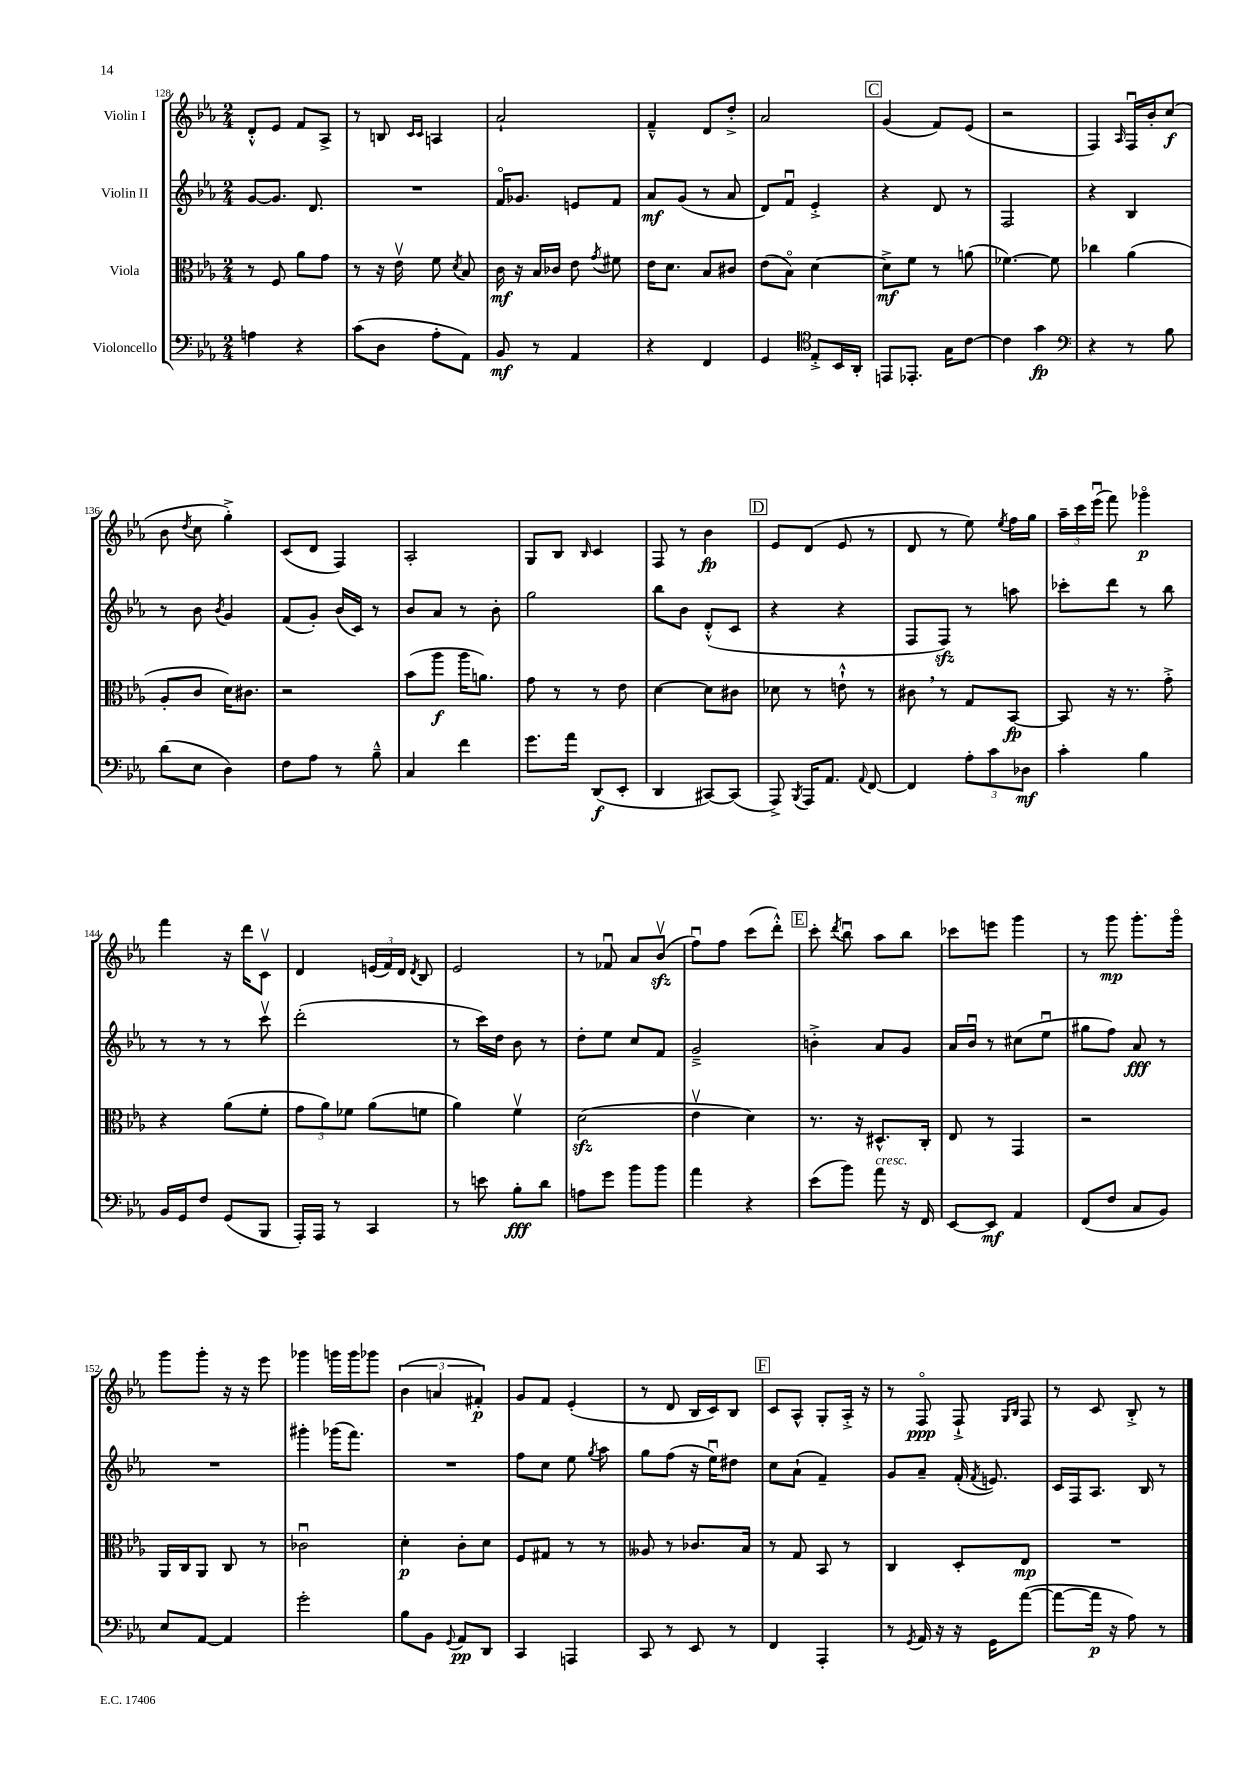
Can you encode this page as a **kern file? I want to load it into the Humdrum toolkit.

**kern	**kern	**kern	**kern
*staff4	*staff3	*staff2	*staff1
*clefF4	*clefC3	*clefG2	*clefG2
*k[b-e-a-]	*k[b-e-a-]	*k[b-e-a-]	*k[b-e-a-]
*M2/4	*M2/4	*M2/4	*M2/4
4A	8r	[8g	8d'^^
.	8F	8.g]	8e-
4r	8a-	.	8f
.	.	8.d	.
.	8g	.	8A-^
=	=	=	=
(8c	8r	2r	8r
8D	16r	.	8B
.	16e-v	.	.
.	.	.	16qqc
.	.	.	16qqc
8A-'	8f	.	4A
.	8qd	.	.
8AA-)	8B-	.	.
=	=	=	=
8BB-	16c	16fo	2a-`
.	16r	8.g-	.
8r	16B-	.	.
.	16c-	.	.
4AA-	8e-	8e	.
.	8qg	.	.
.	8f#	8f	.
=	=	=	=
4r	16e-	8a-	4f~^^
.	8.d	.	.
.	.	(8g	.
4FF	8B-	8r	8d
.	8c#	8a-	8dd'^
=	=	=	=
4GG	(8e-	8d)	2a-
.	8B-o)	8fu	.
*clefC4	*	*	*
8E-'^	[4d	4e-'^	.
16BB-	.	.	.
16AA-'	.	.	.
=	=	=	=
8EE	8d^]	4r	(4g
8.EE-'	8f	.	.
.	8r	8d	8f)
16G	.	.	.
[8c	(8a	8r	(8e-
=	=	=	=
4c]	[4.f-)	2F	2r
4g	.	.	.
.	8f-]	.	.
=	=	=	=
*clefF4	*	*	*
4r	4cc-	4r	4F)
.	.	.	16qqA-
8r	(4a-	4B-	16Fu
.	.	.	16b-'
8B-	.	.	(8cc
=	=	=	=
(8d	8A-'	8r	8b-
.	.	.	8qdd
8E-	8c	8b-	8cc
.	.	8qb-	.
4D)	16d)	4g	4gg'^)
.	8.c#	.	.
=	=	=	=
8F	2r	(8f	(8c
8A-	.	8g')	8d
8r	.	(16b-	4F)
.	.	16c)	.
8B-~^^	.	8r	.
=	=	=	=
4C	(8b-	8b-	2A-'
.	8aa-	8a-	.
4f	16aa-	8r	.
.	8.a)	.	.
.	.	8b-'	.
=	=	=	=
8.g	8g	2gg	8G
.	8r	.	8B-
16a-	.	.	.
.	.	.	16qqB-
(8DD	8r	.	4c
8EE-'	8e-	.	.
=	=	=	=
4DD	[4d	8bb-	8F
.	.	8b-	8r
[8CC#)	8d]	(8d'^^	4b-
(8CC#]	8c#	8c	.
=	=	=	=
8AAA-^)	8d-	4r	8e-
8qBBB-	.	.	.
16AAA-	8r	.	(8d
8.AA-	.	.	.
.	8e`^^	4r	8e-
8qqAA-	.	.	.
[8FF	8r	.	8r
=	=	=	=
4FF]	8c#	8F	8d
.	8r	8F)	8r
12A-'	8G	8r	8ee-)
12c	.	.	.
.	.	.	8qee-
.	[8BB-	8aa	16ff
12D-	.	.	.
.	.	.	16gg
=	=	=	=
4c'	8BB-]	8ccc-'	24aa-~
.	.	.	24ccc
.	.	.	(24eee-u
.	16r	8ddd	8fff)
.	8.r	.	.
4B-	.	8r	4ggg-o
.	8g'^	8bb-	.
=	=	=	=
16BB-	4r	8r	4fff
16GG	.	.	.
8F	.	8r	.
(8GG	(8a-	8r	16r
.	.	.	16ddd
8BBB-	8f'	8cccv	8cv
=	=	=	=
16AAA-')	12g	(2ddd'	4d
16AAA-	.	.	.
.	12a-)	.	.
8r	.	.	.
.	12f-	.	.
4CC	(8a-	.	(24e
.	.	.	24f)
.	.	.	24d
.	.	.	8qd
.	8f	.	8B-
=	=	=	=
8r	4a-)	8r	2e-
8e	.	16ccc)	.
.	.	16dd	.
8B-'	4fv	8b-	.
8d	.	8r	.
=	=	=	=
8A	(2d	8dd'	8r
8g	.	8ee-	8f-u
8b-	.	8cc	8a-
8b-	.	8f	(8b-v
=	=	=	=
4a-	4e-v	2g~^	8ffu)
.	.	.	8ff
4r	4d)	.	(8ccc
.	.	.	8ddd'^^)
=	=	=	=
(8e-	8.r	4b'^	8ccc'
.	.	.	8qddd
8b-)	.	.	8bb-u
.	16r	.	.
8a-	8.D#^^	8a-	8aa-
16r	.	8g	8bb-
16FF	16C'	.	.
=	=	=	=
[8EE-	8E-	16a-	8ccc-
.	.	16b-u	.
8EE-]	8r	8r	8eee
4AA-	4GG	(8cc#	4ggg
.	.	8ee-u	.
=	=	=	=
(8FF	2r	8gg#	8r
8F	.	8ff)	8ggg
8C	.	8a-	8.ggg'
8BB-)	.	8r	.
.	.	.	16gggo
=	=	=	=
8E-	16AA-	2r	8ggg
.	16C	.	.
[8AA-	8AA-	.	8ggg'
4AA-]	8C	.	16r
.	.	.	16r
.	8r	.	8eee-
=	=	=	=
2g'	2c-u	4ggg#'	4ggg-
.	.	(16ggg-	16ggg
.	.	8.fff)	16ggg
.	.	.	8ggg-
=	=	=	=
8B-	4d'	2r	(6b-
8BB-	.	.	.
.	.	.	6a
8qqGG	.	.	.
8AA-	8c'	.	.
.	.	.	6f#')
8DD	8d	.	.
=	=	=	=
4CC	8F	8ff	8g
.	8G#	8cc	8f
4AAA	8r	8ee-	(4e-'
.	.	8qgg	.
.	8r	8aa-	.
=	=	=	=
8CC	8A--	8gg	8r
8r	8r	(8ff	8d
8EE-	8.c-	16r	16B-
.	.	16ee-u)	16c)
8r	.	8dd#	8B-
.	16B-	.	.
=	=	=	=
4FF	8r	8cc	8c
.	8G	(8a-`	8A-^^
4AAA-'	8BB-	4f~)	8G'
.	8r	.	16A-'^
.	.	.	16r
=	=	=	=
8r	4C	8g	8r
8qGG	.	.	.
16AA-	.	8a-~	8Fo
16r	.	.	.
16r	8D'	(16f'	8F`^
.	.	8qf	.
16GG	.	8.e)	.
.	.	.	16qqG
.	.	.	16qqB-
([8a-	8E-	.	8F
=	=	=	=
8a-_	2r	16c	8r
.	.	16F	.
16a-]	.	8.A-	8c
16r	.	.	.
8A-)	.	.	8B-'^
.	.	16B-	.
8r	.	8r	8r
==	==	==	==
*-	*-	*-	*-
